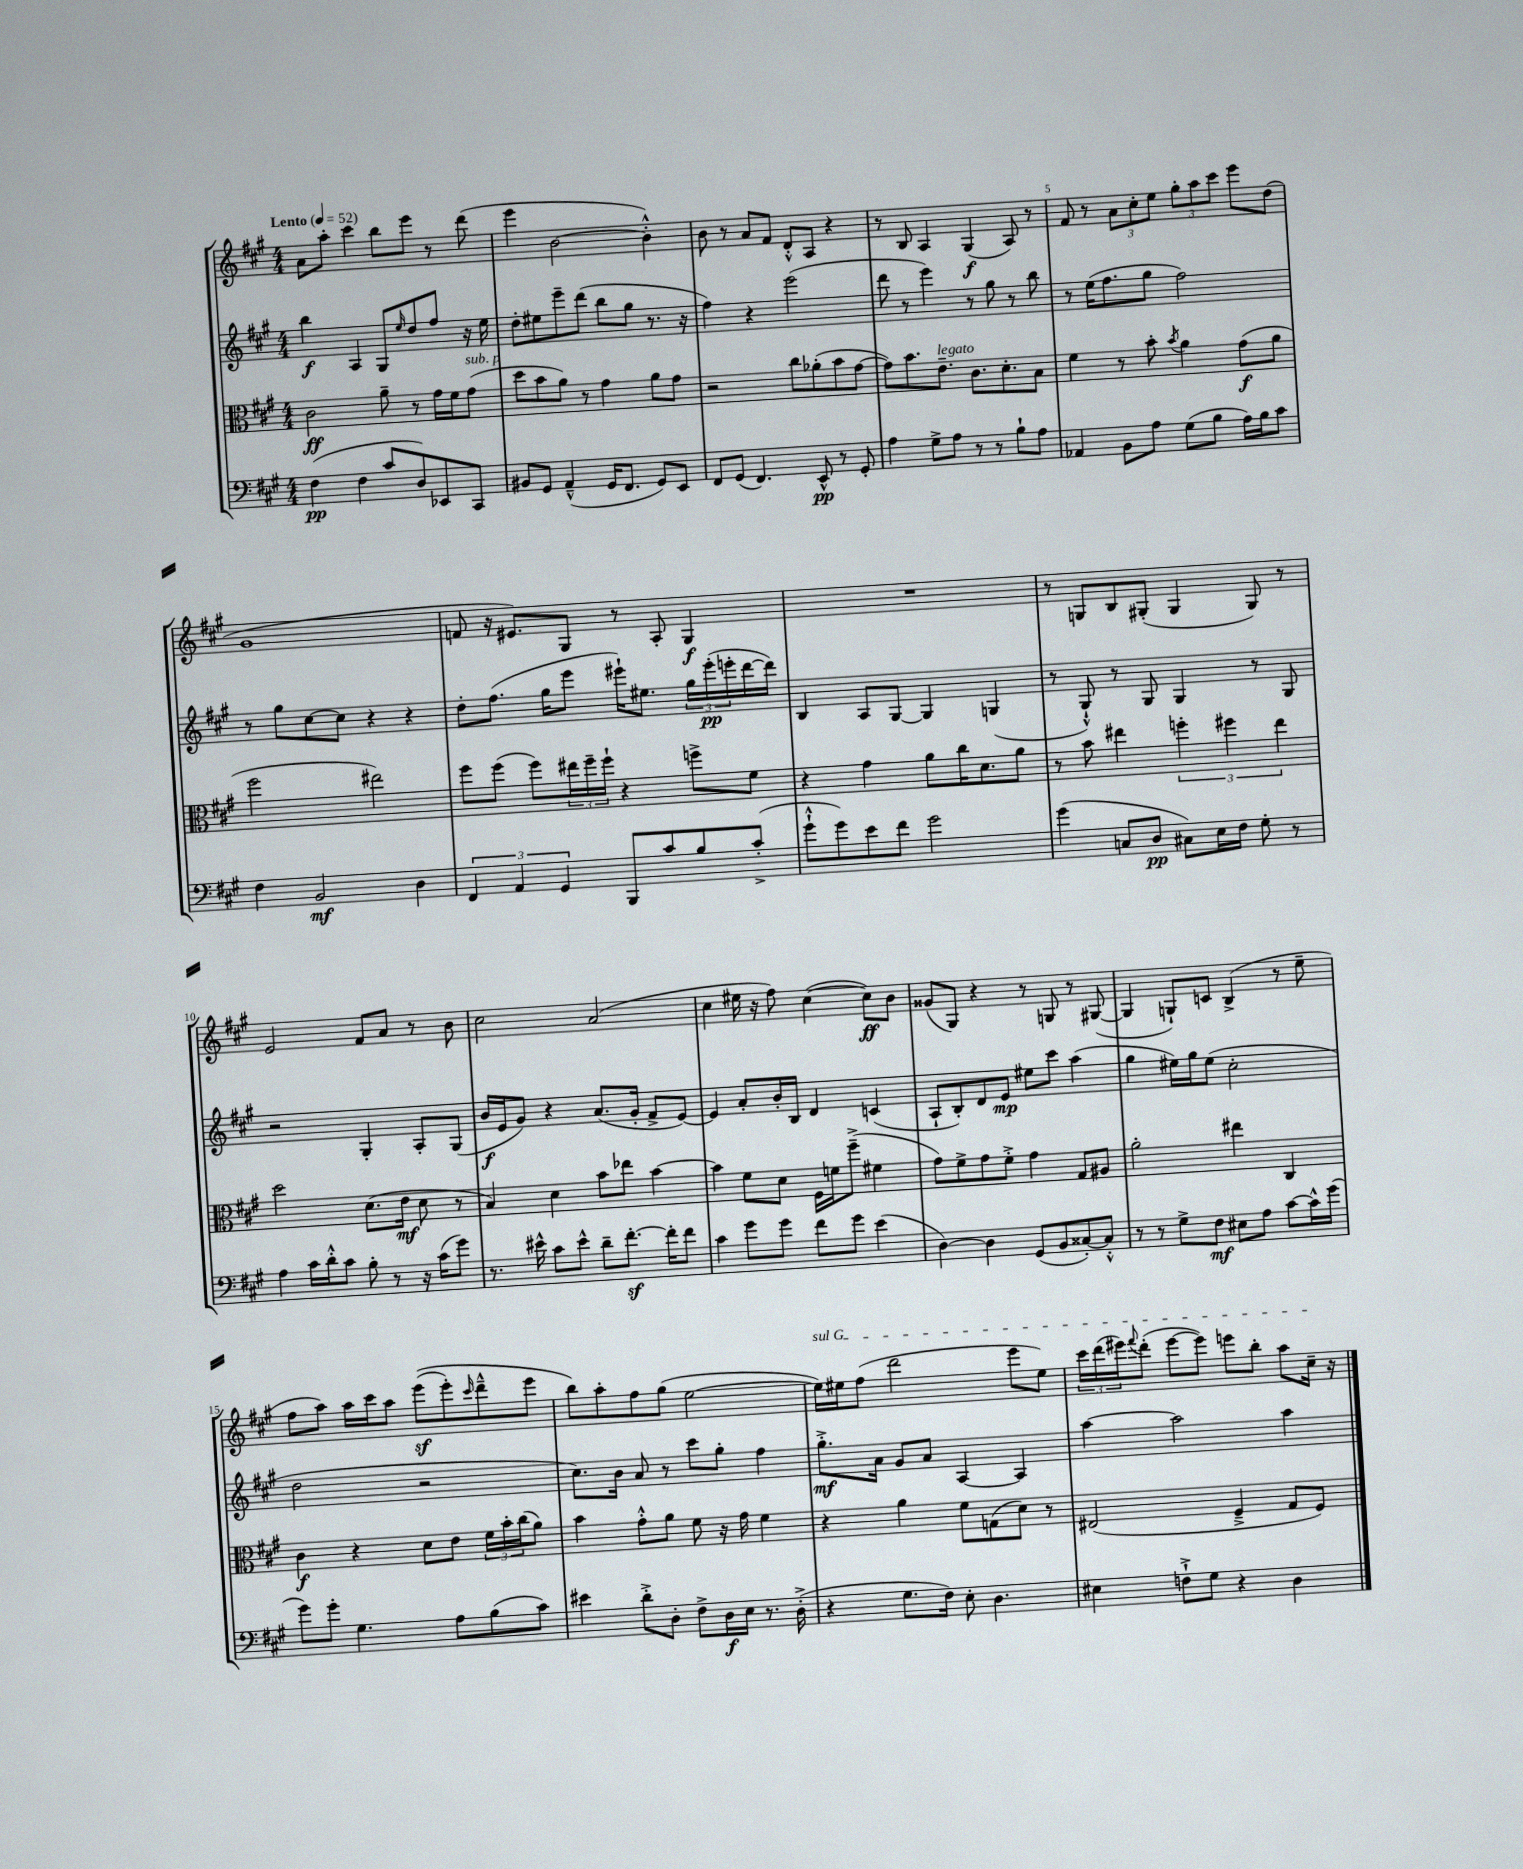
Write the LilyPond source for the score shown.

<<
\new StaffGroup <<
\new Staff = "s0" {
    \clef treble \key a \major \numericTimeSignature \time 4/4 \tempo "Lento" 4 = 52
    a'8 a''8-. cis'''4 b''8 e'''8 r8 d'''8( |
    e'''4 b'2~ b'4-.-^) |
    b'8 r8 a'8 fis'8 d'8-.-^ a8 r4 |
    r8 b8 a4 gis4\f( a8) r8 |
    fis'8 r8 \tuplet 3/2 { a'8 cis''8-. e''8 } \tuplet 3/2 { gis''8-. a''8 cis'''8 } e'''8 d''8( |
    gis'1 |
    f'8 r16 eis'8.) gis8 r8 a8-. gis4\f |
    R1 |
    r8 g8 b8 gis8-.( gis4 gis8) r8 |
    e'2 fis'8 a'8 r8 b'8 |
    cis''2 a'2( |
    cis''4 eis''16 r16 fis''8) cis''4~( cis''8\ff) b'8 |
    gisis'8( gis8) r4 r8 g8 r8 gis8~( |
    gis4 g8-!) c'8 b4->( r8 e''8-- |
    fis''8 a''8) a''16 cis'''16 a''8 e'''8\sf(\( e'''8-.) \grace { cis'''16 } d'''8---^ e'''8 |
    b''8\) a''8-. fis''8 gis''8( e''2~ |
    \once \override TextSpanner.bound-details.left.text = \markup { \italic "sul G" } e''16\startTextSpan) eis''16 fis''8( d'''2 e'''8 eis''8) |
    \tuplet 3/2 { cis'''16 d'''16( eis'''16) } \appoggiatura { fis'''8 } d'''8-.( eis'''8~ eis'''8) e'''8 b''8-. a''8 cis''16--\stopTextSpan r16 \bar "|." |
}
\new Staff = "s1" {
    \clef treble \key a \major \numericTimeSignature \time 4/4
    b''4\f a4 gis8 \grace { e''16 } d''8 fis''8 r16 e''16 |
    d''8-. eis''8 e'''8-- d'''8( b''8 gis''8 r8. r16 |
    fis''4) r4 e'''2( |
    d'''8 r8 e'''4) r8 gis''8 r8 b''8 |
    r8 e''16( fis''8. gis''8 fis''2) |
    r8 gis''8 cis''8~ cis''8 r4 r4 |
    d''8-. fis''8.( gis''16 e'''8 eis'''16-!) eis''8. \tuplet 3/2 { gis''16 eis'''16-.\pp( e'''16-. } d'''16~ d'''16) |
    b4 a8 gis8~ gis4 g4( |
    r8 gis8-!-^) r8 gis8 gis4 r8 gis8 |
    r2 gis4-. a8-. gis8( |
    b'16\f e'16 gis'8) r4 a'8.( gis'16-. fis'8-> e'8~) |
    e'4 a'8-. b'16-. b16 d'4 c'4( |
    a8-! b8-.) d'8 e'8\mp eis''8 cis'''8 a''4( |
    gis''4 eis''16) gis''16 eis''8( cis''2-. |
    d''2 r2 |
    cis''8.) b'16 a'8 r8 cis'''8 gis''8-. fis''4 |
    gis''8.-.->\mf a'16 gis'8 a'8 a4~ a4 |
    a''4~ a''2 a''4 \bar "|." |
}
\new Staff = "s2" {
    \clef alto \key a \major \numericTimeSignature \time 4/4
    cis'2\ff a'8-- r8 gis'16 fis'16 gis'8^\markup { \italic "sub. p" }( |
    d''8 b'8 a'8) r8 gis'4 a'8 gis'8 |
    r2 cis''8 aes'8-.( b'8 gis'8~ |
    gis'8) b'8. e'8.--^\markup { \italic "legato" } cis'8. d'8.-. b8 |
    fis'4 r8 b'8-. \acciaccatura { b'8 } a'4 gis'8\f( a'8 |
    fis''2 eis''2) |
    fis''8 fis''8( fis''8) \tuplet 3/2 { eis''16 fis''16-- fis''16-! } r4 f''8-> fis'8 |
    r4 gis'4 a'8 cis''16 d'8. a'8 |
    r8 b'8 eis''4 \tuplet 3/2 { f''4-. fis''4 eis''4 } |
    d''2 d'8.( e'16\mf d'8 r8 |
    b4) d'4 b'8 ees''8 b'4~ |
    b'4 fis'8 d'8 fis16 f'16 fis''8--->( fis'4 |
    gis'8) fis'8-> gis'8 fis'8-.-> gis'4 gis8 ais8 |
    a'2-. eis''4 cis4 |
    cis'4\f r4 d'8 e'8 \tuplet 3/2 { fis'16 b'16-. cis''16( } a'8) |
    b'4 gis'8-.-^ a'8 fis'8 r16 gis'16 fis'4 |
    r4 a'4 fis'8 g8( d'8) r8 |
    eis2( fis4---> gis8 fis8) \bar "|." |
}
\new Staff = "s3" {
    \clef bass \key a \major \numericTimeSignature \time 4/4
    fis4\pp( fis4 cis'8 d8) ees,8 cis,8 |
    bis,8 gis,8 a,4---^( gis,16 fis,8. gis,8) e,8 |
    fis,8 gis,8( fis,4.) e,8-^\pp r8 gis,8-. |
    a4 gis8-> a8 r8 r8 b8-! a8 |
    aes,4 b,8 a8 gis8( b8 a16) b16 cis'8 |
    fis4 b,2\mf d4 |
    \tuplet 3/2 { fis,4 a,4 gis,4 } b,,8 cis'8 b8 cis'8-.->( |
    gis'8-!-^ gis'8) e'8 fis'8 gis'2 |
    gis'4( c8 d8\pp cis8) e16 fis16 gis8-. r8 |
    a4 cis'16 d'16-.-^ cis'8 b8-. r8 r16 cis'16( gis'8) |
    r8. eis'16-^ cis'8 eis'8-^ d'8-- fis'8.~-.\sf fis'16-. fis'8 |
    cis'4 gis'8 gis'8 fis'8 gis'8 e'4( |
    d4~) d4 gis,8( b,8 cisis8~-.) cisis8-.-^ |
    r8 r8 gis8-> fis8\mf eis8 a8 cis'8~ cis'16-^ gis'16( |
    gis'8) gis'8-. gis4. a8 b8( cis'8) |
    eis'4 d'8-.-> d8-. fis8-> d16\f e16 r8. d16-.->( |
    r4 gis8. fis16) e8-. d4. |
    eis4 f8-!-> gis8 r4 d4 \bar "|." |
}
>>
>>
\layout { \context { \Score \override BarNumber.break-visibility = ##(#f #t #t) barNumberVisibility = #(every-nth-bar-number-visible 5) } }
